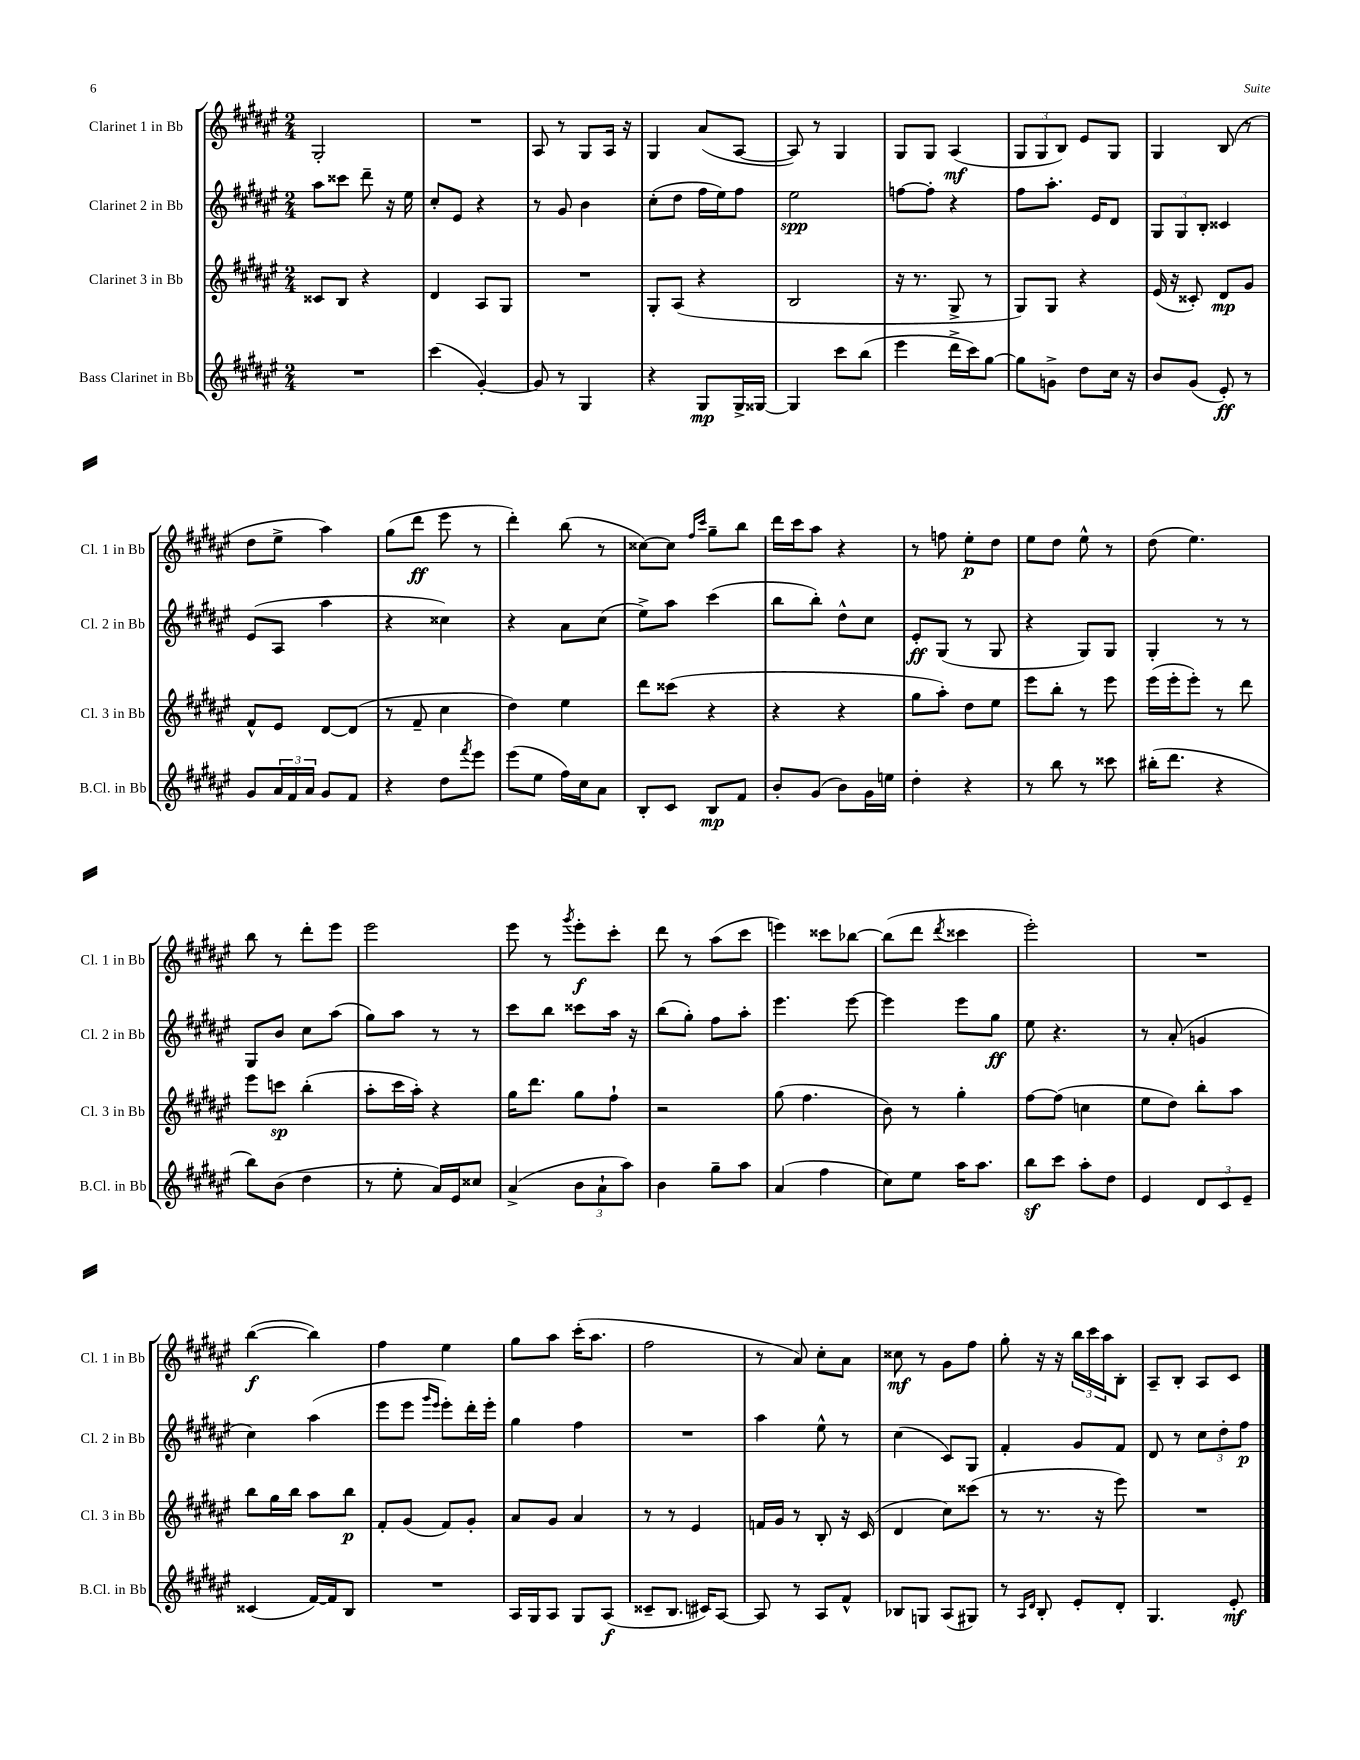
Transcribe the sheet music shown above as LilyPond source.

<<
\new StaffGroup <<
\new Staff = "s0" \with { instrumentName = "Clarinet 1 in Bb" shortInstrumentName = "Cl. 1 in Bb" } {
    \clef treble \key fis \major \numericTimeSignature \time 2/4
    gis2-. |
    R2 |
    ais8 r8 gis8 ais16 r16 |
    gis4 ais'8( ais8~ |
    ais8) r8 gis4 |
    gis8 gis8 ais4\mf( |
    \tuplet 3/2 { gis8 gis8 b8) } eis'8 gis8 |
    gis4 b8( r8 |
    dis''8 eis''8-> ais''4) |
    gis''8( dis'''8\ff eis'''8 r8 |
    dis'''4-.) b''8( r8 |
    cisis''8~) cisis''8 \grace { fis''16 cis'''16 } gis''8-- b''8 |
    dis'''16 cis'''16 ais''8 r4 |
    r8 f''8 eis''8-.\p dis''8 |
    eis''8 dis''8 eis''8-^ r8 |
    dis''8( eis''4.) |
    b''8 r8 dis'''8-. eis'''8 |
    eis'''2 |
    eis'''8 r8 \acciaccatura { gis'''8 } eis'''8-.\f cis'''8-. |
    dis'''8 r8 ais''8( cis'''8 |
    e'''4) cisis'''8 bes''8~ |
    bes''8( dis'''8 \acciaccatura { dis'''8 } cisis'''4 |
    eis'''2-.) |
    R2 |
    b''4~\f( b''4) |
    fis''4 eis''4 |
    gis''8 ais''8 cis'''16-.( ais''8. |
    fis''2 |
    r8 ais'8) cis''8-. ais'8 |
    cisis''8\mf r8 gis'8 fis''8 |
    gis''8-. r16 r16 \tuplet 3/2 { b''16 cis'''16 ais''16 } b8-. |
    ais8-- b8-. ais8 cis'8 \bar "|." |
}
\new Staff = "s1" \with { instrumentName = "Clarinet 2 in Bb" shortInstrumentName = "Cl. 2 in Bb" } {
    \clef treble \key fis \major \numericTimeSignature \time 2/4
    ais''8 cisis'''8 dis'''8-- r16 eis''16 |
    cis''8-. eis'8 r4 |
    r8 gis'8 b'4 |
    cis''8-.( dis''8 fis''16 eis''16) fis''8 |
    eis''2\spp |
    f''8~ f''8-. r4 |
    fis''8 ais''8.-. eis'16 dis'8 |
    \tuplet 3/2 { gis8 gis8 b8-. } cisis'4 |
    eis'8( ais8 ais''4 |
    r4 cisis''4) |
    r4 ais'8 cis''8( |
    eis''8->) ais''8 cis'''4( |
    b''8 b''8-.) dis''8-^ cis''8 |
    eis'8-.\ff gis8( r8 gis8 |
    r4 gis8) gis8 |
    gis4-. r8 r8 |
    gis8 b'8 cis''8 ais''8( |
    gis''8) ais''8 r8 r8 |
    cis'''8 b''8 cisis'''8 ais''16 r16 |
    b''8( gis''8-.) fis''8 ais''8-. |
    eis'''4. eis'''8~ |
    eis'''4 eis'''8 gis''8\ff |
    eis''8 r4. |
    r8 ais'8-.( g'4 |
    cis''4) ais''4( |
    eis'''8 eis'''8 \grace { gis'''16 eis'''16 } eis'''8-.) dis'''16-. eis'''16-. |
    gis''4 fis''4 |
    R2 |
    ais''4 eis''8-^ r8 |
    cis''4( cis'8) gis8 |
    fis'4-. gis'8 fis'8 |
    dis'8 r8 \tuplet 3/2 { cis''8 dis''8-. fis''8\p } \bar "|." |
}
\new Staff = "s2" \with { instrumentName = "Clarinet 3 in Bb" shortInstrumentName = "Cl. 3 in Bb" } {
    \clef treble \key fis \major \numericTimeSignature \time 2/4
    cisis'8 b8 r4 |
    dis'4 ais8 gis8 |
    R2 |
    gis8-. ais8( r4 |
    b2 |
    r16 r8. gis8-> r8 |
    gis8) gis8 r4 |
    eis'16( r16 cisis'8-.) dis'8\mp gis'8 |
    fis'8-^ eis'8 dis'8~ dis'8( |
    r8 fis'8-- cis''4 |
    dis''4) eis''4 |
    dis'''8 cisis'''8( r4 |
    r4 r4 |
    gis''8 ais''8-.) dis''8 eis''8 |
    eis'''8 b''8-. r8 eis'''8 |
    eis'''16( eis'''16-. eis'''8-.) r8 dis'''8 |
    eis'''8 c'''8\sp b''4-.( |
    ais''8-. cis'''16 ais''16-.) r4 |
    gis''16 dis'''8. gis''8 fis''8-! |
    r2 |
    gis''8( fis''4. |
    b'8) r8 gis''4-. |
    fis''8~ fis''8( c''4 |
    eis''8 dis''8) b''8-. ais''8 |
    b''8 gis''16 b''16 ais''8 b''8\p |
    fis'8-. gis'8( fis'8) gis'8-. |
    ais'8 gis'8 ais'4 |
    r8 r8 eis'4 |
    f'16 gis'16 r8 b8-. r16 cis'16( |
    dis'4 cis''8) cisis'''8( |
    r8 r8. r16 eis'''8) |
    R2 \bar "|." |
}
\new Staff = "s3" \with { instrumentName = "Bass Clarinet in Bb" shortInstrumentName = "B.Cl. in Bb" } {
    \clef treble \key fis \major \numericTimeSignature \time 2/4
    R2 |
    cis'''4( gis'4~-.) |
    gis'8 r8 gis4 |
    r4 gis8\mp gis16-> gisis16~ |
    gisis4 cis'''8 b''8( |
    eis'''4 dis'''16-> cis'''16) gis''8~ |
    gis''8 g'8-> dis''8 cis''16 r16 |
    b'8 gis'8( eis'8-.\ff) r8 |
    gis'8 \tuplet 3/2 { ais'16 fis'16 ais'16 } gis'8 fis'8 |
    r4 dis''8 \acciaccatura { fis'''8 } eis'''8 |
    eis'''8( eis''8 fis''16) cis''16 ais'8 |
    b8-. cis'8 b8\mp fis'8 |
    b'8-. gis'8( b'8) gis'16 e''16 |
    dis''4-. r4 |
    r8 b''8 r8 cisis'''8 |
    bis''16-.( dis'''8. r4 |
    b''8) b'8( dis''4 |
    r8 eis''8-. ais'16) eis'16 cisis''8 |
    ais'4->( \tuplet 3/2 { b'8 ais'8-! ais''8) } |
    b'4 gis''8-- ais''8 |
    ais'4( fis''4 |
    cis''8) eis''8 ais''16 ais''8. |
    b''8\sf cis'''8 ais''8-. dis''8 |
    eis'4 \tuplet 3/2 { dis'8 cis'8 eis'8-- } |
    cisis'4( fis'16~) fis'16 b8 |
    R2 |
    ais16 gis16 ais8 gis8 ais8\f( |
    cisis'8-- b8. cis'16) ais8~ |
    ais8 r8 ais8 fis'8-^ |
    bes8 g8 ais8( gis8) |
    r8 \grace { ais16 dis'16 } b8-. eis'8-. dis'8-. |
    gis4. eis'8-.\mf \bar "|." |
}
>>
>>
\layout { \context { \Score \remove "Bar_number_engraver" } }
